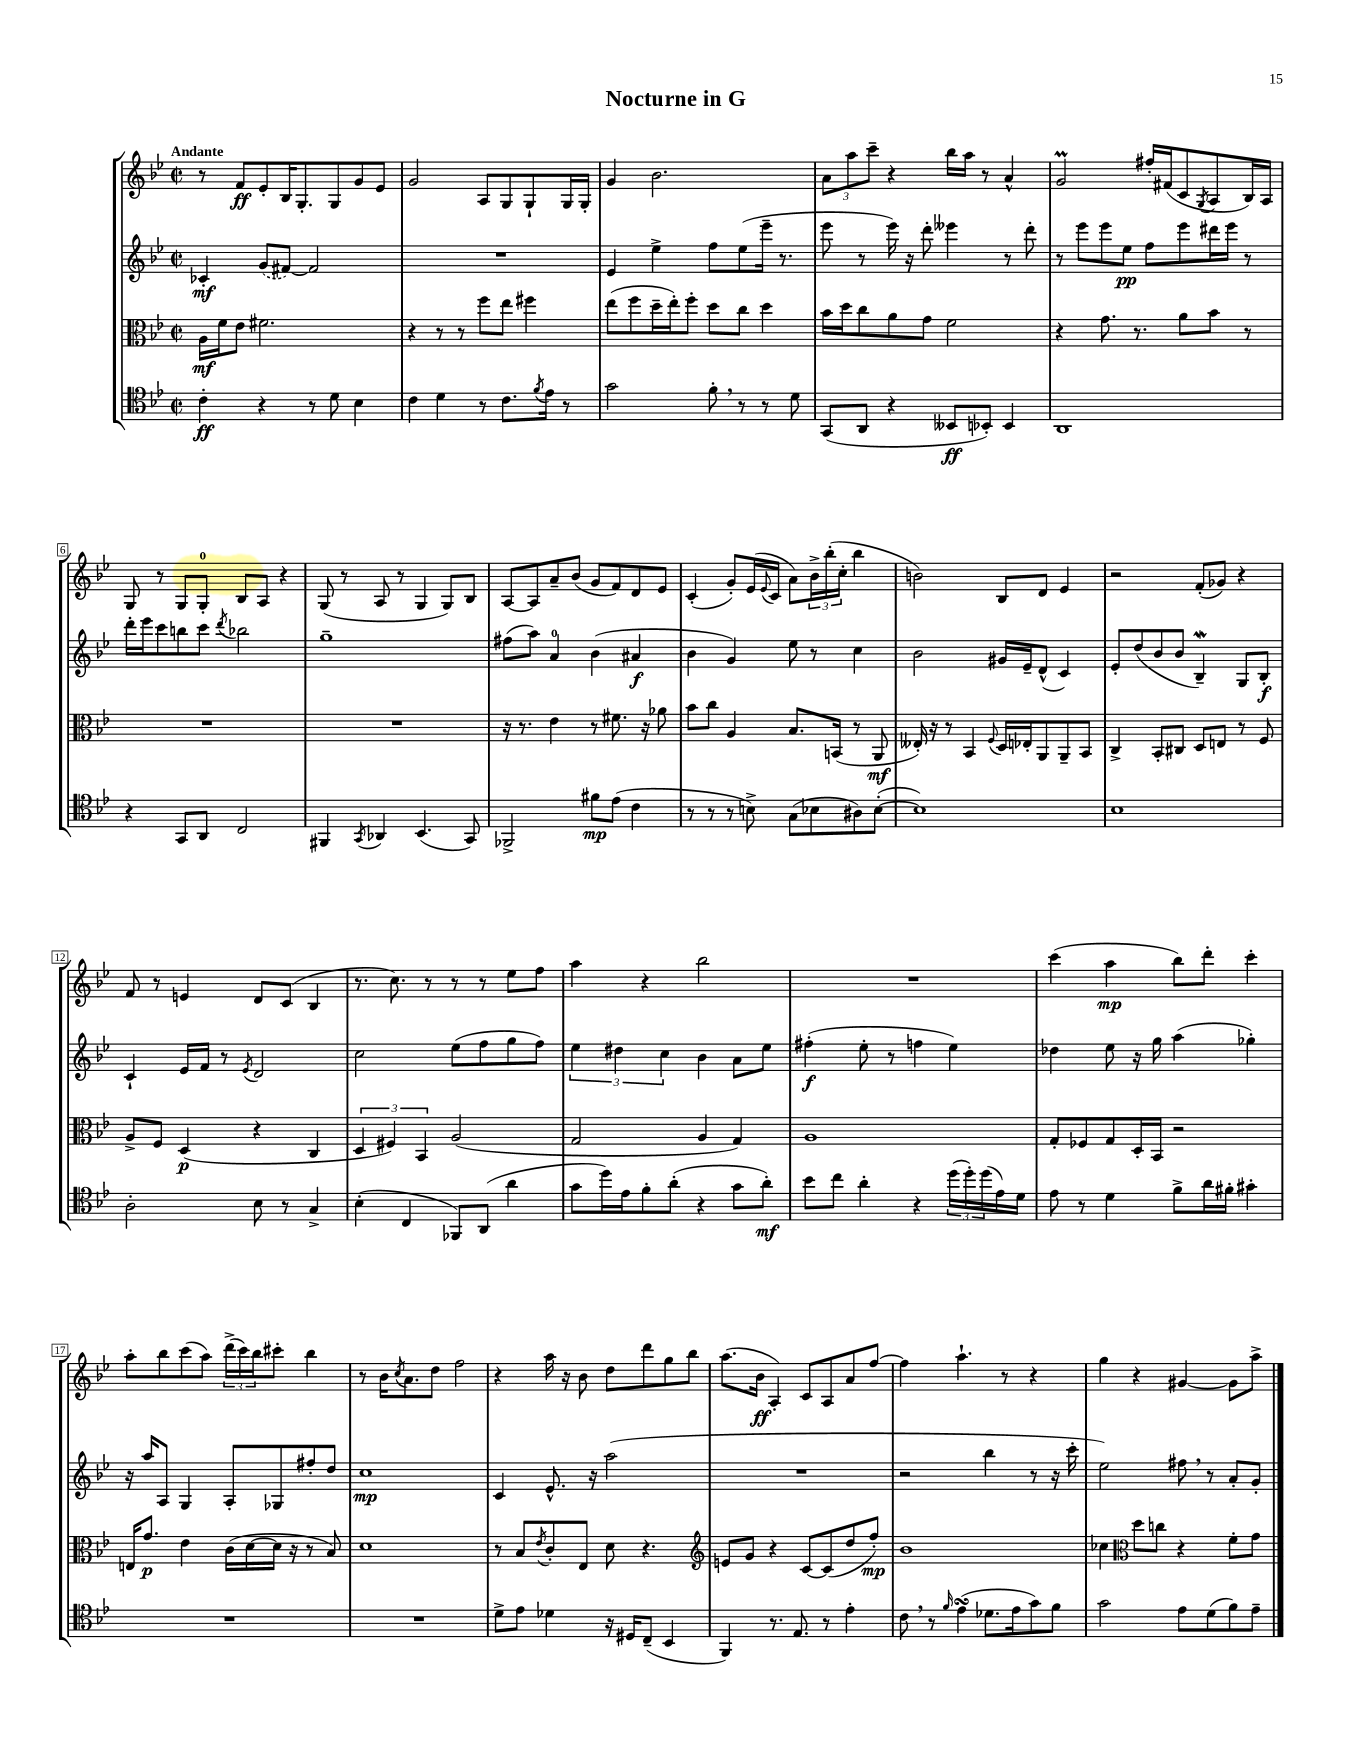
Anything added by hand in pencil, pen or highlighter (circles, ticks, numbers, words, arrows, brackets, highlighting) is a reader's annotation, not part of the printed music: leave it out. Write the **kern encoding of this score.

**kern	**dynam	**kern	**dynam	**kern	**dynam	**kern	**dynam
*part4	*part4	*part3	*part3	*part2	*part2	*part1	*part1
*staff4	*staff4	*staff3	*staff3	*staff2	*staff2	*staff1	*staff1
*clefC4	*	*clefC3	*	*clefG2	*	*clefG2	*
*k[b-e-]	*	*k[b-e-]	*	*k[b-e-]	*	*k[b-e-]	*
*M2/2	*	*M2/2	*	*M2/2	*	*M2/2	*
*met(c|)	*	*met(c|)	*	*met(c|)	*	*met(c|)	*
=1	=1	=1	=1	=1	=1	=1	=1
!	!	!	!	!	!	!LO:TX:a:B:t=Andante	!
4c'\	ff	16A\LL	mf	4c-X'/	mf	8r	.
.	.	16f\J	.	.	.	.	.
.	.	8e-\J	.	.	.	8f/L	ff
4r	.	2.f#X\	.	(8g/L	.	8e-'/	.
.	.	.	.	[8f#X/J)	.	16B-/K	.
.	.	.	.	.	.	8.G'/	.
8r	.	.	.	2f#/]	.	.	.
8d\	.	.	.	.	.	8G/	.
4B-\	.	.	.	.	.	8g/	.
.	.	.	.	.	.	8e-/J	.
=2	=2	=2	=2	=2	=2	=2	=2
4c\	.	4r	.	1r	.	2g/	.
4d\	.	8r	.	.	.	.	.
.	.	8r	.	.	.	.	.
8r	.	8ff\L	.	.	.	8A/L	.
8.c\L	.	8ee-\J	.	.	.	8G/	.
.	.	4ff#X\	.	.	.	8G`/	.
8qf/	.	.	.	.	.	.	.
16e-\Jk	.	.	.	.	.	.	.
8r	.	.	.	.	.	16G/L	.
.	.	.	.	.	.	16G'/JJ	.
=3	=3	=3	=3	=3	=3	=3	=3
2g\	.	(8ee-\L	.	4e-/	.	4g/	.
.	.	8ff\	.	.	.	.	.
.	.	16dd~\L	.	4ee-^\	.	2.b-\	.
.	.	16ee-'\J)	.	.	.	.	.
.	.	8ff'\J	.	.	.	.	.
8f',\	.	8dd\L	.	8ff\L	.	.	.
8r	.	8cc\J	.	(8ee-\	.	.	.
8r	.	4dd\	.	16eee-~\Jk	.	.	.
.	.	.	.	8.r	.	.	.
8d\	.	.	.	.	.	.	.
=4	=4	=4	=4	=4	=4	=4	=4
(8GG/L	.	16b-\LL	.	8eee-\	.	12a\L	.
.	.	16dd\J	.	.	.	.	.
.	.	.	.	.	.	12aa\	.
8AA/J	.	8cc\	.	8r	.	.	.
.	.	.	.	.	.	12ccc~\J	.
4r	.	8a\	.	16eee-\)	.	4r	.
.	.	.	.	16r	.	.	.
.	.	8g\J	.	8ddd'\	.	.	.
8BB--X/L	ff	2f\	.	4eee--X\	.	16bb-\LL	.
.	.	.	.	.	.	16aa\JJ	.
8BB-X'/J)	.	.	.	.	.	8r	.
4BB-/	.	.	.	8r	.	4a^^/	.
.	.	.	.	8ddd'\	.	.	.
=5	=5	=5	=5	=5	=5	=5	=5
1AA	.	4r	.	8r	.	2gM/	.
.	.	.	.	8eee-\L	.	.	.
.	.	8.g\	.	8eee-\	.	.	.
.	.	.	.	8ee-\J	pp	.	.
.	.	8.r	.	.	.	.	.
.	.	.	.	8ff\L	.	16ff#X'/LL	.
.	.	.	.	.	.	(16f#X/J	.
.	.	8a\L	.	8eee-\	.	8c/	.
.	.	.	.	.	.	8qG/	.
.	.	8b-\J	.	16ddd#X\L	.	8A/	.
.	.	.	.	16eee-\JJ	.	.	.
.	.	8r	.	8r	.	16B-/L)	.
.	.	.	.	.	.	16A/JJ	.
!!LO:LB:g=z
=6	=6	=6	=6	=6	=6	=6	=6
4r	.	1r	.	16ddd'\LL	.	8G/	.
.	.	.	.	16eee-\J	.	.	.
.	.	.	.	8ccc\	.	8r	.
8GG/L	.	.	.	8bbn\	.	8G/L	.
8AA/J	.	.	.	8ccc\J	.	8G'/J	.
.	.	.	.	8qddd/	.	.	.
2C/	.	.	.	2bb-X\	.	8B-/L	.
.	.	.	.	.	.	8A/J	.
.	.	.	.	.	.	4r	.
=7	=7	=7	=7	=7	=7	=7	=7
4FF#X/	.	1r	.	1gg~	.	(8G/	.
.	.	.	.	.	.	8r	.
8qGG/	.	.	.	.	.	.	.
4AA-X/	.	.	.	.	.	8A/	.
.	.	.	.	.	.	8r	.
(4.BB-/	.	.	.	.	.	4G/	.
.	.	.	.	.	.	8G/L)	.
8GG/)	.	.	.	.	.	8B-/J	.
=8	=8	=8	=8	=8	=8	=8	=8
2FF-X^/	.	16r	.	(8ff#X\L	.	[8A/L	.
.	.	8.r	.	.	.	.	.
.	.	.	.	8aa\J)	.	8A/]	.
.	.	4e-\	.	4a/	.	8a~/	.
.	.	.	.	.	.	(8b-/J	.
8f#X\L	mp	8r	.	(4b-\	.	8g/L	.
(8e-\J	.	8.f#X\	.	.	.	8f/)	.
4c\	.	.	.	4a#X/	f	8d/	.
.	.	16r	.	.	.	.	.
.	.	8a-X\	.	.	.	8e-/J	.
=9	=9	=9	=9	=9	=9	=9	=9
8r	.	8b-\L	.	4b-\	.	(4c'/	.
8r	.	8cc\J	.	.	.	.	.
8r	.	4A/	.	4g/)	.	8g'/L)	.
8Bn^\)	.	.	.	.	.	(16e-/L	.
.	.	.	.	.	.	8qqe-/	.
.	.	.	.	.	.	16c/JJ	.
(8G\L	.	8.B-/L	.	8ee-\	.	8a\L)	.
8B-X\	.	.	.	8r	.	24b-^\L	.
.	.	.	.	.	.	(24bb-'\	.
.	.	(16BBn/Jk	.	.	.	.	.
.	.	.	.	.	.	24cc'\JJ	.
8A#X\)	.	8r	.	4cc\	.	4bb-\	.
([8B-'\J	.	8AA/	mf	.	.	.	.
=10	=10	=10	=10	=10	=10	=10	=10
1B-])	.	16E--X'/)	.	2b-\	.	2bn\)	.
.	.	16r	.	.	.	.	.
.	.	8r	.	.	.	.	.
.	.	4BB-/	.	.	.	.	.
.	.	8qqF/	.	.	.	.	.
.	.	16D/LL	.	16g#X/LL	.	8B-/L	.
.	.	16E-X'/J	.	16e-~/J	.	.	.
.	.	8AA/	.	(8d^^/J	.	8d/J	.
.	.	8AA~/	.	4c/)	.	4e-/	.
.	.	8BB-/J	.	.	.	.	.
=11	=11	=11	=11	=11	=11	=11	=11
1B-	.	4C^/	.	8e-'/L	.	2r	.
.	.	.	.	(8dd/	.	.	.
.	.	8BB-'/L	.	8b-/	.	.	.
.	.	8C#X/J	.	8b-/J	.	.	.
.	.	8D/L	.	4B-w~/)	.	(8f'/L	.
.	.	8En/J	.	.	.	8g-X/J)	.
.	.	8r	.	8G/L	.	4r	.
.	.	8F/	.	8B-'/J	f	.	.
!!LO:LB:g=z
=12	=12	=12	=12	=12	=12	=12	=12
2A'\	.	8A^/L	.	4c`/	.	8f/	.
.	.	8F/J	.	.	.	8r	.
.	.	(4D/	p	16e-/LL	.	4en/	.
.	.	.	.	16f/JJ	.	.	.
.	.	.	.	8r	.	.	.
.	.	.	.	8qe-/	.	.	.
8B-\	.	4r	.	2d/	.	8d/L	.
8r	.	.	.	.	.	(8c/J	.
4G^/	.	4C/	.	.	.	4B-/	.
=13	=13	=13	=13	=13	=13	=13	=13
(4B-'\	.	6D/	.	2cc\	.	8.r	.
.	.	6F#X/)	.	.	.	.	.
.	.	.	.	.	.	8.cc\)	.
4C/	.	.	.	.	.	.	.
.	.	6BB-/	.	.	.	.	.
.	.	.	.	.	.	8r	.
8FF-X/L)	.	(2A/	.	(8ee-\L	.	8r	.
(8AA/J	.	.	.	8ff\	.	8r	.
4a\	.	.	.	8gg\	.	8ee-\L	.
.	.	.	.	8ff\J)	.	8ff\J	.
=14	=14	=14	=14	=14	=14	=14	=14
8g\L	.	2G/	.	6ee-\	.	4aa\	.
16dd\L)	.	.	.	.	.	.	.
.	.	.	.	6dd#X\	.	.	.
16e-\J	.	.	.	.	.	.	.
8f'\	.	.	.	.	.	4r	.
.	.	.	.	6cc\	.	.	.
(8a'\J	.	.	.	.	.	.	.
4r	.	4A/	.	4b-\	.	2bb-\	.
8g\L	.	4G/)	.	8a\L	.	.	.
8a'\J)	mf	.	.	8ee-\J	.	.	.
=15	=15	=15	=15	=15	=15	=15	=15
8b-\L	.	1A	.	(4ff#X'\	f	1r	.
8cc\J	.	.	.	.	.	.	.
4a'\	.	.	.	8ee-'\	.	.	.
.	.	.	.	8r	.	.	.
4r	.	.	.	4ffn\	.	.	.
(24dd\LL	.	.	.	4ee-\)	.	.	.
24dd'\)	.	.	.	.	.	.	.
(24dd\	.	.	.	.	.	.	.
16e-\)	.	.	.	.	.	.	.
16d\JJ	.	.	.	.	.	.	.
=16	=16	=16	=16	=16	=16	=16	=16
8e-\	.	8G'/L	.	4dd-X\	.	(4ccc\	.
8r	.	8F-X/	.	.	.	.	.
4d\	.	8G/	.	8ee-\	.	4aa\	mp
.	.	16D'/L	.	16r	.	.	.
.	.	16BB-/JJ	.	16gg\	.	.	.
8f^\L	.	2r	.	(4aa\	.	8bb-\L)	.
16a\L	.	.	.	.	.	8ddd'\J	.
16f#X'\JJ	.	.	.	.	.	.	.
4g#X'\	.	.	.	4gg-X'\)	.	4ccc'\	.
!!LO:LB:g=z
=17	=17	=17	=17	=17	=17	=17	=17
1r	.	16En/KL	.	16r	.	8aa'\L	.
.	.	8.g/J	p	16aa/KL	.	.	.
.	.	.	.	8A/J	.	8bb-\	.
.	.	4e-\	.	4G/	.	(8ccc\	.
.	.	.	.	.	.	8aa\J)	.
.	.	(16c\LL	.	8A'/L	.	(24ddd^\LL	.
.	.	.	.	.	.	24ccc\)	.
.	.	[16d\	.	.	.	.	.
.	.	.	.	.	.	24bb-\J	.
.	.	16d\JJ]	.	8G-X/	.	8ccc#X'\J	.
.	.	16r	.	.	.	.	.
.	.	8r	.	8ff#X'/	.	4bb-\	.
.	.	8B-/)	.	8dd/J	.	.	.
=18	=18	=18	=18	=18	=18	=18	=18
1r	.	1d	.	1cc	mp	8r	.
.	.	.	.	.	.	16b-\KL	.
.	.	.	.	.	.	8qcc/	.
.	.	.	.	.	.	8.a\	.
.	.	.	.	.	.	8dd\J	.
.	.	.	.	.	.	2ff\	.
=19	=19	=19	=19	=19	=19	=19	=19
8d^\L	.	8r	.	4c/	.	4r	.
8e-\J	.	8B-/L	.	.	.	.	.
.	.	8qe-/	.	.	.	.	.
4d-X\	.	8c'/	.	8.e-^^/	.	16aa\	.
.	.	.	.	.	.	16r	.
.	.	8E-/J	.	.	.	8b-\	.
.	.	.	.	16r	.	.	.
16r	.	8d\	.	(2aa\	.	8dd\L	.
16D#X/KL	.	.	.	.	.	.	.
(8C~/J	.	4.r	.	.	.	8ddd\	.
4BB-/	.	.	.	.	.	8gg\	.
.	.	.	.	.	.	8bb-\J	.
=20	=20	=20	=20	=20	=20	=20	=20
*	*	*clefG2	*	*	*	*	*
4FF/)	.	8en/L	.	1r	.	(8.aa\L	.
.	.	8g/J	.	.	.	.	.
.	.	.	.	.	.	16b-\Jk	ff
8.r	.	4r	.	.	.	4A'/)	.
8.E-/	.	.	.	.	.	.	.
.	.	[8c/L	.	.	.	8c/L	.
8r	.	(8c/]	.	.	.	8A/	.
4e-'\	.	8dd/	.	.	.	8a/	.
.	.	8ff'/J)	mp	.	.	[8ff/J	.
=21	=21	=21	=21	=21	=21	=21	=21
8c,\	.	1b-	.	2r	.	4ff\]	.
8r	.	.	.	.	.	.	.
16qqf/	.	.	.	.	.	.	.
(4e-sSSs\	.	.	.	.	.	4.aa`\	.
8.d-X\L	.	.	.	4bb-\	.	.	.
.	.	.	.	.	.	8r	.
16e-\k	.	.	.	.	.	.	.
8g\)	.	.	.	8r	.	4r	.
8f\J	.	.	.	16r	.	.	.
.	.	.	.	16ccc'\	.	.	.
=22	=22	=22	=22	=22	=22	=22	=22
2g\	.	4cc-X\	.	2ee-\)	.	4gg\	.
*	*	*clefC3	*	*	*	*	*
.	.	8dd\L	.	.	.	4r	.
.	.	8ccn\J	.	.	.	.	.
8e-\L	.	4r	.	8ff#X,\	.	[4g#X/	.
(8d\	.	.	.	8r	.	.	.
8f\)	.	8f'\L	.	8a'/L	.	8g#\L]	.
8e-~\J	.	8g\J	.	8g'/J	.	8aa^\J	.
==	==	==	==	==	==	==	==
*-	*-	*-	*-	*-	*-	*-	*-
